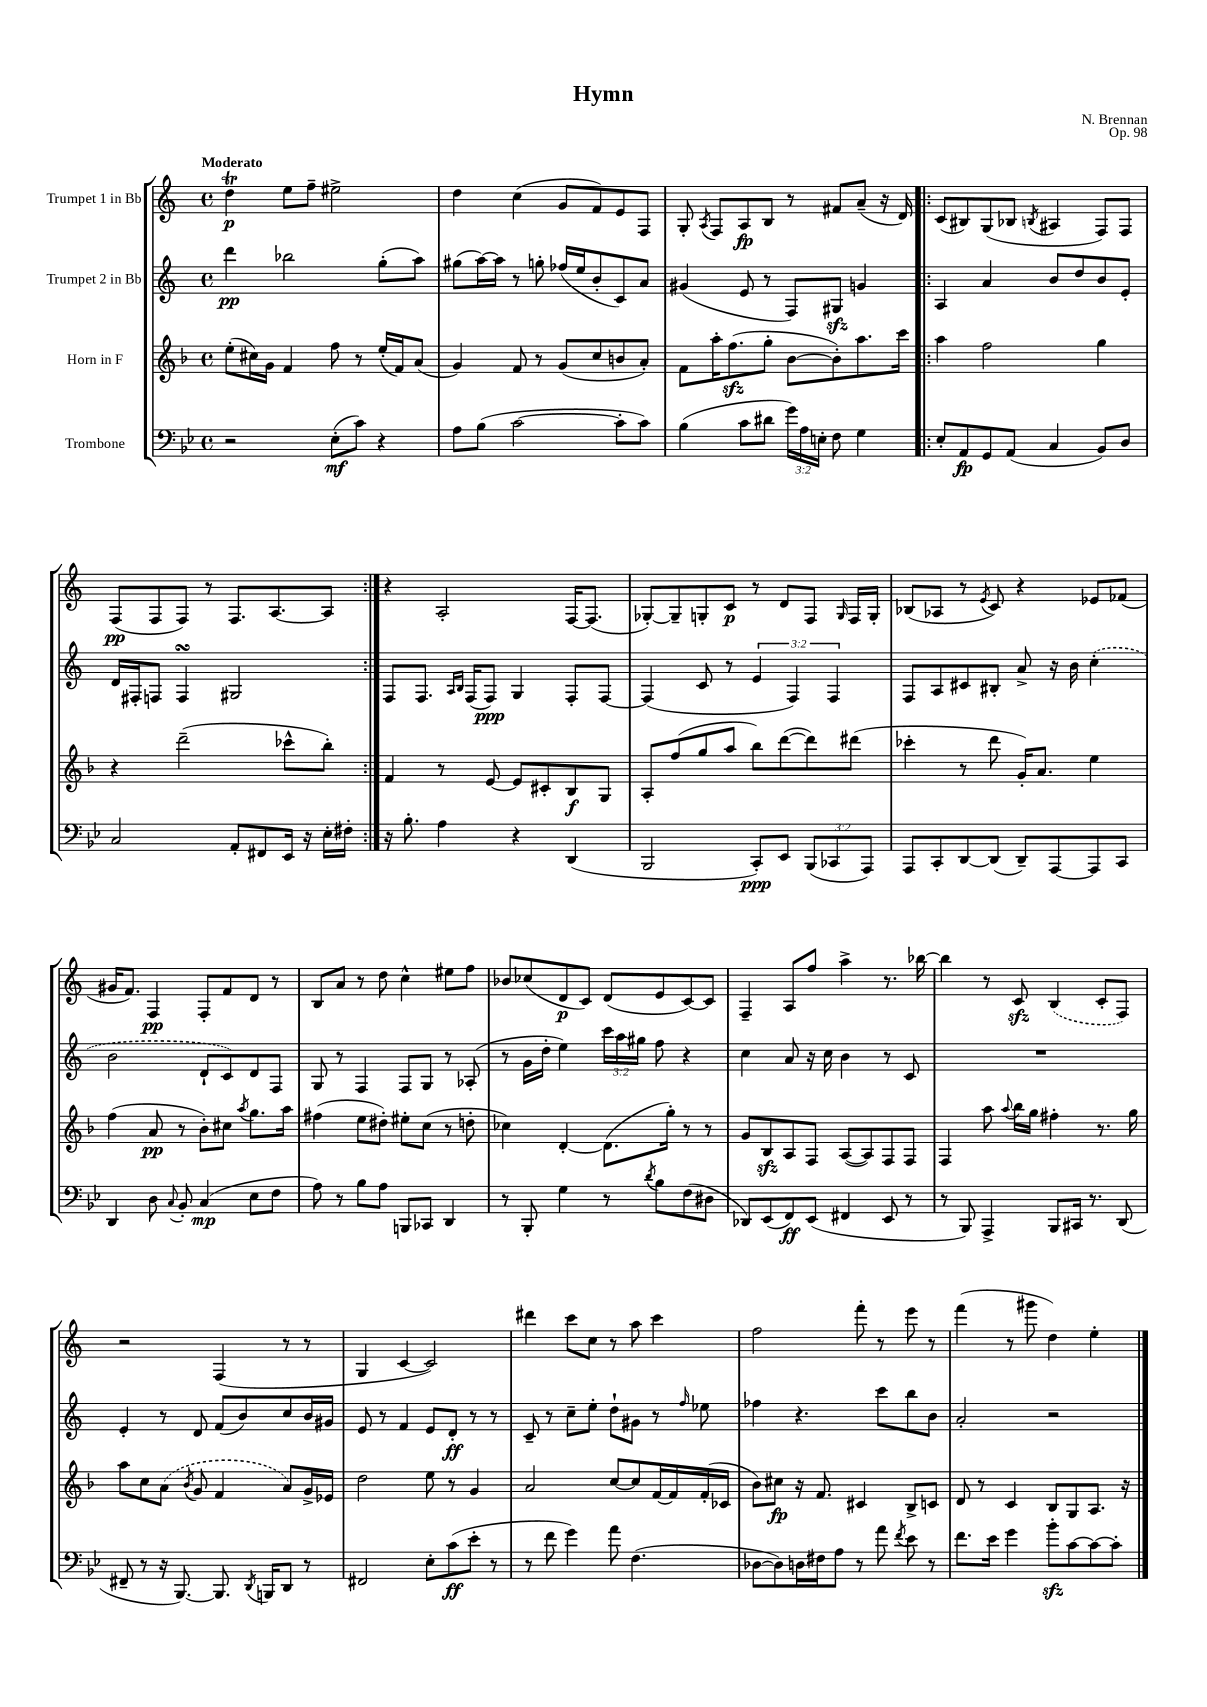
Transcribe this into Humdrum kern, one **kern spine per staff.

**kern	**kern	**kern	**kern
*staff4	*staff3	*staff2	*staff1
*clefF4	*clefG2	*clefG2	*clefG2
*k[b-e-]	*k[b-]	*k[]	*k[]
*M4/4	*M4/4	*M4/4	*M4/4
*met(c)	*met(c)	*met(c)	*met(c)
2r	(8ee'	4ddd	4dd
.	16cc#)	.	.
.	16g	.	.
.	4f	2bb-	8ee
.	.	.	8ff~
(8E-'	8ff	.	2ee#^
8c)	8r	.	.
4r	(16ee'	(8gg'	.
.	16f)	.	.
.	(8a	8aa)	.
=	=	=	=
8A	4g)	(8gg#	4dd
(8B-	.	[16aa)	.
.	.	16aa]	.
[2c	8f	8r	(4cc
.	8r	8gg'	.
.	(8g	(16ff-	8g
.	.	16ee	.
.	8cc	8b'	8f)
8c']	8b	8c)	8e
8c)	8a')	8a	8F
=	=	=	=
(4B-	8f	(4g#	8G'
.	.	.	8qA
.	16aa'	.	8F
.	(8.ff	.	.
8c	.	8e	8A
8d#	8gg'	8r	8B
24g)	[8b-	8F)	8r
24A	.	.	.
24E'	.	.	.
8F	8b-'])	8G#	8f#
4G	8.aa	4g	(8a~
.	.	.	16r
.	16ccc	.	16d)
=!|:	=!|:	=!|:	=!|:
8E-'	4aa	4A	(8c
8AA	.	.	8B#)
8GG	2ff	4a	(8G
(8AA	.	.	8B-
.	.	.	8qB
4C	.	8b	4A#
.	.	8dd	.
8BB-)	4gg	8b	8F)
8D	.	8e'	8F
=	=	=	=
2C	4r	16d	(8F
.	.	16F#'	.
.	.	8F	8F
.	(2ddd~	4F	8F)
.	.	.	8r
8AA'	.	2G#	8.F
8FF#	.	.	.
.	.	.	[8.A
16EE-	8ccc-^^	.	.
16r	.	.	.
16E-'	8bb-')	.	8A]
16F#'	.	.	.
=:|!	=:|!	=:|!	=:|!
16r	4f	8F	4r
8.B-'	.	.	.
.	.	8.F	.
4A	8r	.	2A'
.	.	16qqA	.
.	.	16qqB	.
.	.	(16F	.
.	[8e	8F)	.
4r	8e]	4G	.
.	8c#'	.	.
(4DD	8B-	8F'	[16F
.	.	.	(8.F]
.	8G	[8F	.
=	=	=	=
2BBB-	8A'	(4F]	[8G-')
.	(8ff	.	8G-~]
.	8gg	8c	8G'
.	8aa	8r	8c
8CC')	8bb-)	6e	8r
8EE-	([8ddd	.	8d
.	.	6F)	.
(12BBB-	8ddd])	.	8F
12CC-	.	6F	.
.	.	.	16qqG
.	(8ddd#	.	16F
12AAA)	.	.	.
.	.	.	16G'
=	=	=	=
8AAA	4ccc-'	8F	(8B-
8CC'	.	8A	8A-
[8DD	8r	8c#	8r
.	.	.	8qe
(8DD]	8ddd	8B#'	8c)
8DD~)	16g')	8a^	4r
.	8.a	.	.
[8AAA	.	16r	.
.	.	16b	.
8AAA]	4ee	(4cc'	8e-
8CC	.	.	(8f-
=	=	=	=
4DD	(4ff	2b	16g#
.	.	.	8.f)
8D	8a	.	4F
8qqC	.	.	.
8BB-'	8r	.	.
(4C	8b-')	8d`	8F'
.	8cc#	8c)	8f
.	8qaa	.	.
8E-	8.gg	8d	8d
8F	.	8F	8r
.	16aa	.	.
=	=	=	=
8A)	(4ff#	8G	8B
8r	.	8r	8a
8B-	8ee	4F	8r
8A	8dd#')	.	8dd
8BBB	8ee#'	8F	4cc^^
8CC-	(8cc	8G	.
4DD	8r	8r	8ee#
.	8dd'	(8A-'	8ff
=	=	=	=
8r	4cc-)	8r	8b-
8BBB-'	.	16g	(8cc-
.	.	16dd'	.
4G	[4d'	4ee)	8d
.	.	.	8c)
8r	(8.d]	24ccc	(8d
.	.	24aa	.
.	.	24gg#	.
8qd	.	.	.
8B-	.	8ff	8e
.	16gg')	.	.
(8F	8r	4r	[8c)
8D#	8r	.	8c]
=	=	=	=
8DD-)	8g	4cc	4F~
(8EE-	8B-	.	.
8FF)	8A	8a	8A
(8EE-	8F	16r	8ff
.	.	16cc	.
4FF#	([8A	4b	4aa^
.	8A])	.	.
8EE-	8F	8r	8.r
8r	8F	8c	.
.	.	.	[16bb-
=	=	=	=
8r	4F	1r	4bb-]
8BBB-)	.	.	.
4AAA^	8aa	.	8r
.	8qqaa	.	.
.	16bb-	.	8c
.	16gg	.	.
8BBB-	4ff#'	.	(4B
16CC#	.	.	.
8.r	.	.	.
.	8.r	.	8c'
(8DD	.	.	8F)
.	16gg	.	.
=	=	=	=
8FF#~	8aa	4e'	2r
8r	8cc	.	.
16r	(8a	8r	.
[8.BBB-)	.	.	.
.	8qb-	.	.
.	8g	8d	.
8.BBB-]	4f	(8f	(4F
.	.	8b)	.
8qDD	.	.	.
16BBB	.	.	.
8DD	8a)	8cc	8r
8r	16g^	16b	8r
.	16e-	16g#	.
=	=	=	=
2FF#	2dd	8e	4G
.	.	8r	.
.	.	4f	[4c
8E-'	8ee	8e	2c])
(8c	8r	8d'	.
8e-'	4g	8r	.
8r	.	8r	.
=	=	=	=
8r	2a	8c~	4ddd#
8f	.	8r	.
4g)	.	8cc~	8ccc
.	.	8ee'	8cc
8a	[8cc	8dd`	8r
(4.F	8cc]	8g#	8aa
.	[16f	8r	4ccc
.	16f]	.	.
.	.	16qqff	.
.	(16f'	8ee-	.
.	16c-	.	.
=	=	=	=
[8D-	8b-)	4ff-	2ff
8D-])	8cc#	.	.
16D	16r	4.r	.
16F#	8.f	.	.
8A	.	.	.
8r	4c#	.	8fff'
8a	.	8ccc	8r
8qf	.	.	.
8e-	8B-^	8bb	8eee
8r	8c	8b	8r
=	=	=	=
8.f	8d	2a'	(4fff
.	8r	.	.
16e-	.	.	.
4g	4c	.	8r
.	.	.	8ggg#
8b-'	8B-	2r	4dd)
[8c	8G	.	.
8c_	8.A	.	4ee'
8c']	.	.	.
.	16r	.	.
==	==	==	==
*-	*-	*-	*-
